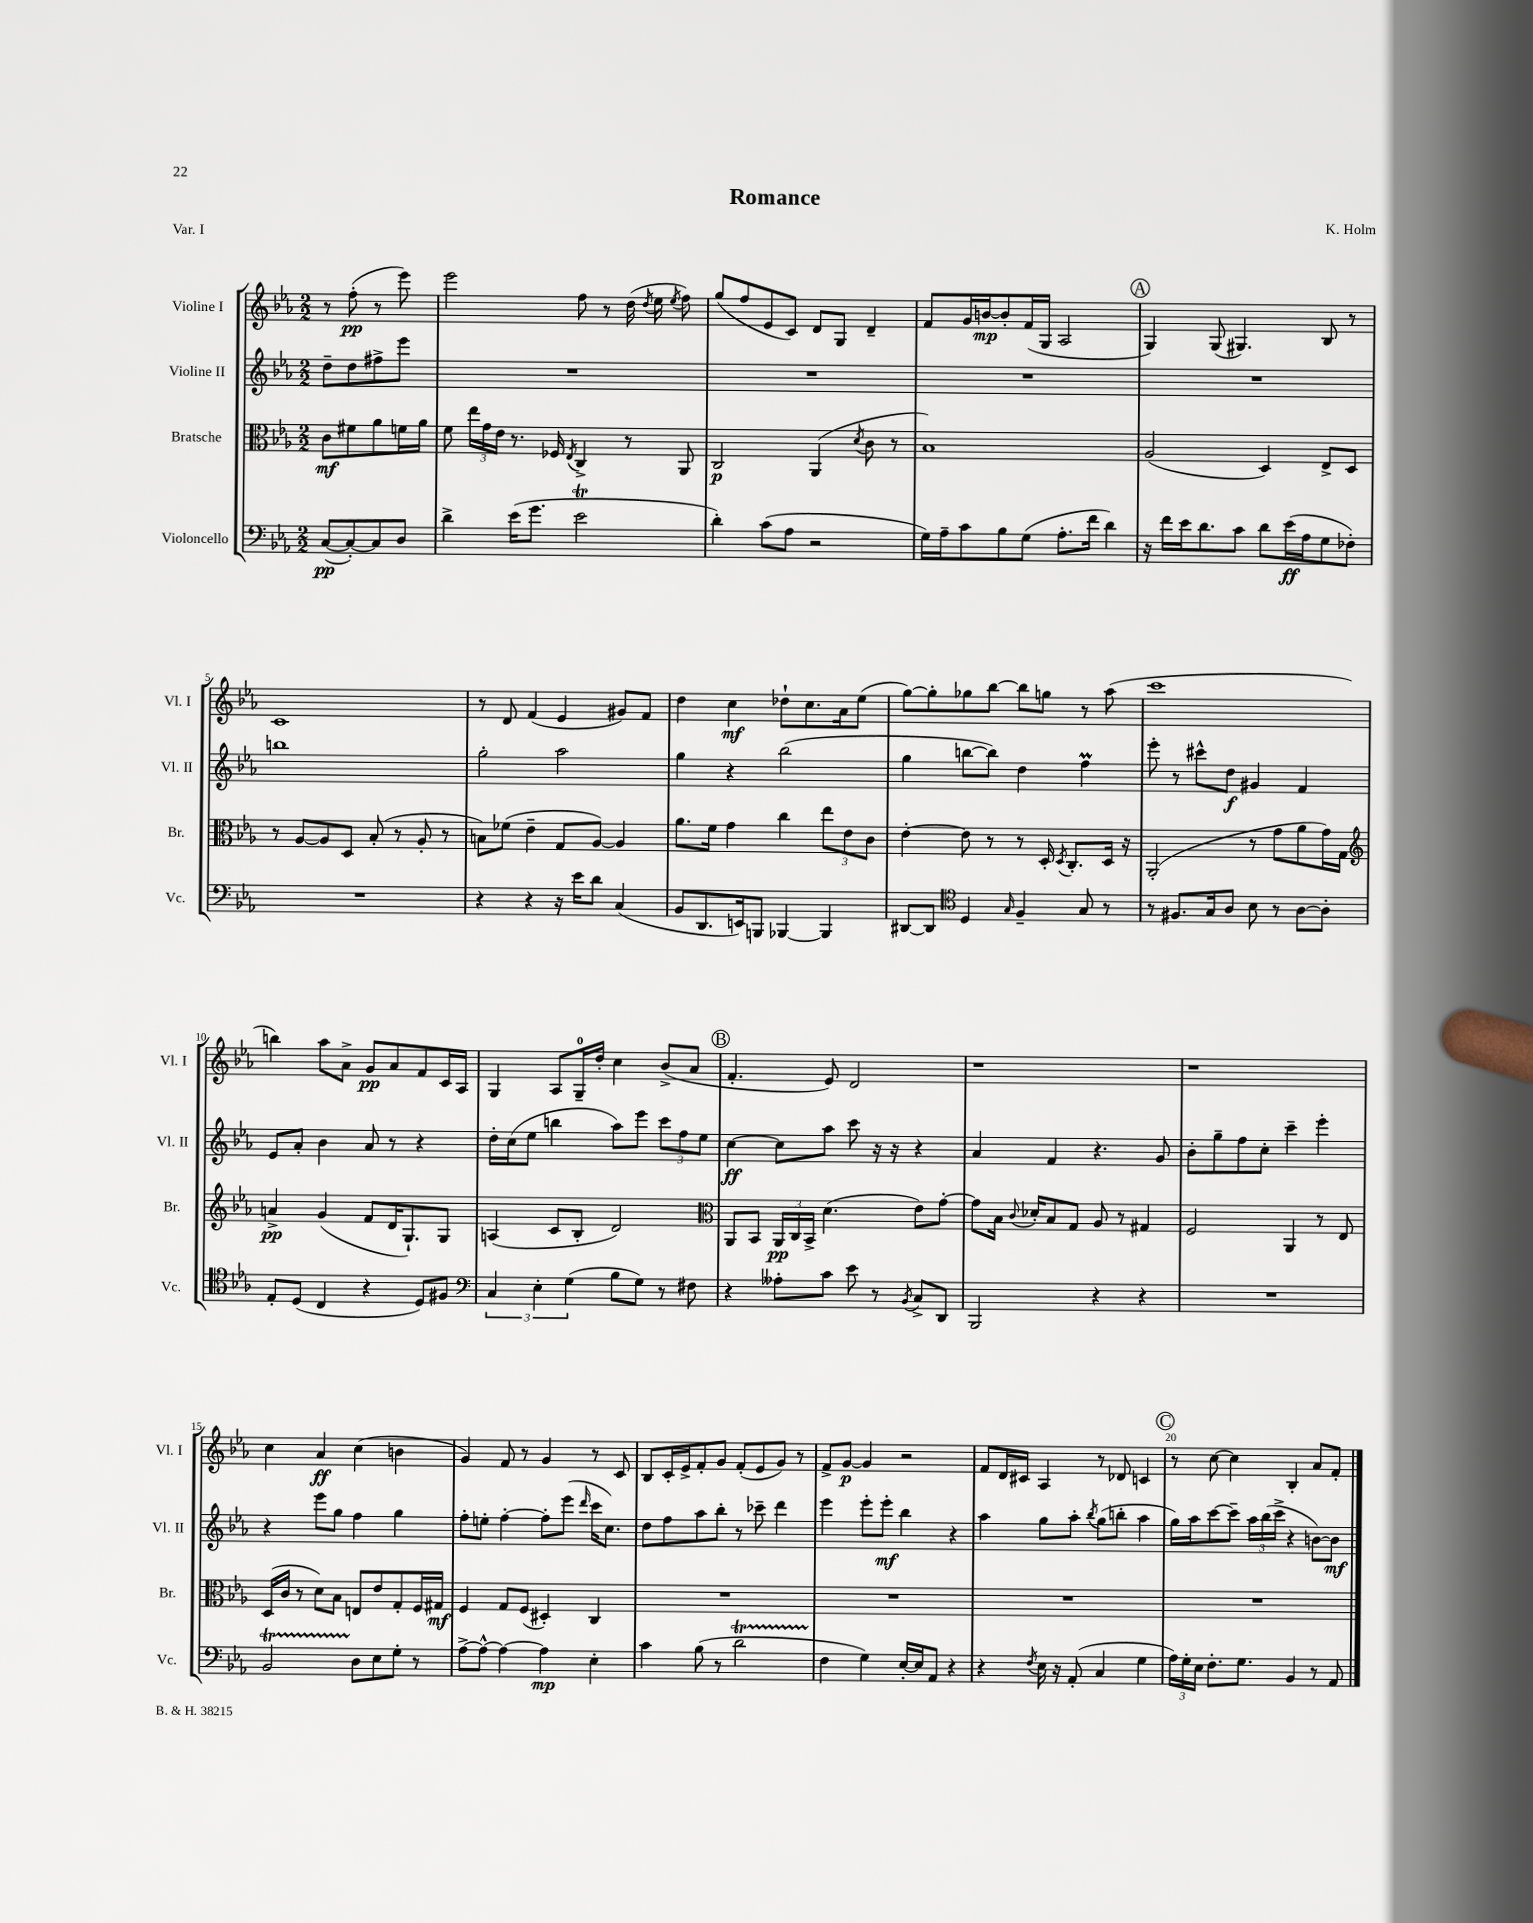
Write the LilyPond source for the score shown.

\header { title = "Romance" composer = "K. Holm" piece = "Var. I" }
<<
\new StaffGroup <<
\new Staff = "s0" \with { instrumentName = "Violine I" shortInstrumentName = "Vl. I" } {
    \clef treble \key ees \major \numericTimeSignature \time 2/2 \partial 2
    \autoBeamOff r8 f''8-.\pp( r8 ees'''8) |
    ees'''2 f''8 r8 d''16( \acciaccatura { d''8 } ees''16 \acciaccatura { ees''8 } f''8) |
    g''8[( f''8 ees'8 c'8]) d'8[ g8] d'4-- |
    f'8[ g'16 b'16~\mp b'8-. f'16( g16] aes2 |
    \mark \markup { \circle "A" } g4) g8( gis4.) bes8 r8 |
    c'1 |
    r8 d'8 f'4( ees'4 gis'8[) f'8] |
    d''4 c''4\mf des''8[-! c''8. aes'16 ees''8]( |
    g''8[~) g''8-. ges''8 bes''8]~ bes''8[ g''8] r8 aes''8( |
    c'''1 |
    b''4) aes''8[ aes'8]-> g'8[\pp aes'8 f'8 c'16 aes16] |
    g4 aes8[ g16-0-- d''16]-. c''4 bes'8[->( aes'8] |
    \mark \markup { \circle "B" } f'4.-. ees'8) d'2 |
    r1 |
    r1 |
    c''4 aes'4\ff c''4( b'4 |
    g'4) f'8 r8 g'4 r8 c'8 |
    bes8[ c'16-. ees'16-> f'8-. g'8] f'8[-.( ees'8 g'8]) r8 |
    f'8[-> g'8]~\p g'4 r2 |
    f'8[ d'16 cis'16] aes4 r8 des'8 c'4 |
    \mark \markup { \circle "C" } r8 c''8~ c''4 bes4-. aes'8[ f'8]-. \bar "|." |
}
\new Staff = "s1" \with { instrumentName = "Violine II" shortInstrumentName = "Vl. II" } {
    \clef treble \key ees \major \numericTimeSignature \time 2/2 \partial 2
    \autoBeamOff d''8[-- d''8 fis''8-> ees'''8] |
    R1 |
    R1 |
    R1 |
    \mark \markup { \circle "A" } R1 |
    b''1 |
    g''2-. aes''2 |
    g''4 r4 bes''2( |
    g''4 b''8[~ b''8]) d''4 f''4\prall |
    ees'''8-. r8 cis'''8[-^ d''8]\f gis'4 f'4 |
    ees'8[ aes'8]-. bes'4 aes'8 r8 r4 |
    d''16[-. c''16( ees''8] b''4 aes''8[) ees'''8] \tuplet 3/2 { c'''8[ f''8 ees''8] } |
    \mark \markup { \circle "B" } c''4~\ff c''8[ aes''8] c'''8 r16 r16 r4 |
    aes'4 f'4 r4. g'8 |
    bes'8[-. g''8-- f''8 c''8]-. c'''4-- ees'''4-. |
    r4 ees'''8[ g''8] f''4 g''4 |
    f''8[-. e''8]-. f''4~-. f''8[-. ees'''8]( \grace { d'''16 } c'''16[ c''8.]) |
    d''8[ f''8 aes''8 bes''8]-. r8 ces'''8-- d'''4 |
    ees'''4 ees'''8[-. ees'''8]-.\mf bes''4 r4 |
    aes''4 g''8[ aes''8]-. \acciaccatura { bes''8 } g''8[( b''8]-. aes''4 |
    \mark \markup { \circle "C" } g''16[) aes''16 c'''8~ c'''8]-- \tuplet 3/2 { aes''16[ bes''16( c'''16]-> } r4 b'8[~) b'8]\mf \bar "|." |
}
\new Staff = "s2" \with { instrumentName = "Bratsche" shortInstrumentName = "Br." } {
    \clef alto \key ees \major \numericTimeSignature \time 2/2 \partial 2
    \autoBeamOff c'8[\mf fis'8 aes'8 f'16 aes'16] |
    f'8 \tuplet 3/2 { ees''16[ g'16 ees'16] } r8. fes16 \acciaccatura { ees8 } c4-> r8 aes,8 |
    c2\p aes,4( \acciaccatura { d'8 } c'8 r8 |
    bes1) |
    \mark \markup { \circle "A" } aes2( d4) ees8[-> d8] |
    r8 aes8[~ aes8 d8] bes8-.( r8 aes8-. r8 |
    b8[) fes'8]( ees'4-- g8[ aes8]~) aes4 |
    aes'8.[ f'16] g'4 c''4 \tuplet 3/2 { ees''8[ ees'8 c'8] } |
    ees'4~-. ees'8 r8 r8 d16-. \acciaccatura { d8 } c8.[-. d16] r16 |
    aes,2-.( r8 g'8[ aes'8 g'16) g16] |
    \clef treble a'4->\pp g'4( f'8[ d'16 g8.-!) g8] |
    a4( c'8[ bes8]-. d'2) |
    \mark \markup { \circle "B" } \clef alto aes,8[ bes,8] \tuplet 3/2 { aes,16[\pp c16 bes,16]-> } d'4.( ees'8[) g'8]~-. |
    g'8[ bes16] \appoggiatura { c'8 } des'16[-. bes8 g8] aes8 r8 gis4 |
    f2 aes,4 r8 ees8 |
    d16[( c'16] r8 d'8[) bes8] e8[ ees'8 g8-. f16 gis16]\mf |
    f4 g8[ f8]( dis4-.) c4 |
    R1 |
    R1 |
    R1 |
    \mark \markup { \circle "C" } R1 \bar "|." |
}
\new Staff = "s3" \with { instrumentName = "Violoncello" shortInstrumentName = "Vc." } {
    \clef bass \key ees \major \numericTimeSignature \time 2/2 \partial 2
    \autoBeamOff c8[~\pp( c8~-.) c8 d8] |
    d'4-> ees'16[( g'8.] ees'2\trill |
    d'4-.) c'8[( aes8] r2 |
    g16[) aes16-- c'8 bes8 g8]( aes8.[-. f'16] d'4) |
    \mark \markup { \circle "A" } r16 f'16[ ees'16 d'8. c'8] d'8[ ees'16\ff( aes16 g8 fes8]-.) |
    R1 |
    r4 r4 r16 ees'16[ d'8] c4( |
    bes,8[ d,8. e,16) b,,8] bes,,4~ bes,,4 |
    dis,8[~ dis,8] \clef tenor d4 \grace { g16 } f4-- g8 r8 |
    r8 fis8.[ g16 aes8] bes8 r8 aes8[~ aes8]-. |
    ees8[-. d8]( c4 r4 d8[) fis8] |
    \clef bass \tuplet 3/2 { c4 ees4-. g4( } bes8[ g8]) r8 fis8 |
    \mark \markup { \circle "B" } r4 aeses8[-. c'8] ees'8 r8 \acciaccatura { bes,8 } c8[-> d,8] |
    bes,,2 r4 r4 |
    R1 |
    bes,2\startTrillSpan d8[\stopTrillSpan ees8 g8]-. r8 |
    aes8[~-> aes8]~-^ aes4~ aes4\mp ees4-. |
    c'4 bes8( r8 d'2\startTrillSpan |
    f4\stopTrillSpan g4) ees16[~-. ees16 aes,8] r4 |
    r4 \acciaccatura { f8 } ees16 r16 aes,8-.( c4 g4 |
    \mark \markup { \circle "C" } \tuplet 3/2 { aes16[) g16-. ees16] } f8.[-. g8.] bes,4 r8 aes,8 \bar "|." |
}
>>
>>
\layout { \context { \Score \override BarNumber.break-visibility = ##(#f #t #t) barNumberVisibility = #(every-nth-bar-number-visible 5) } }
